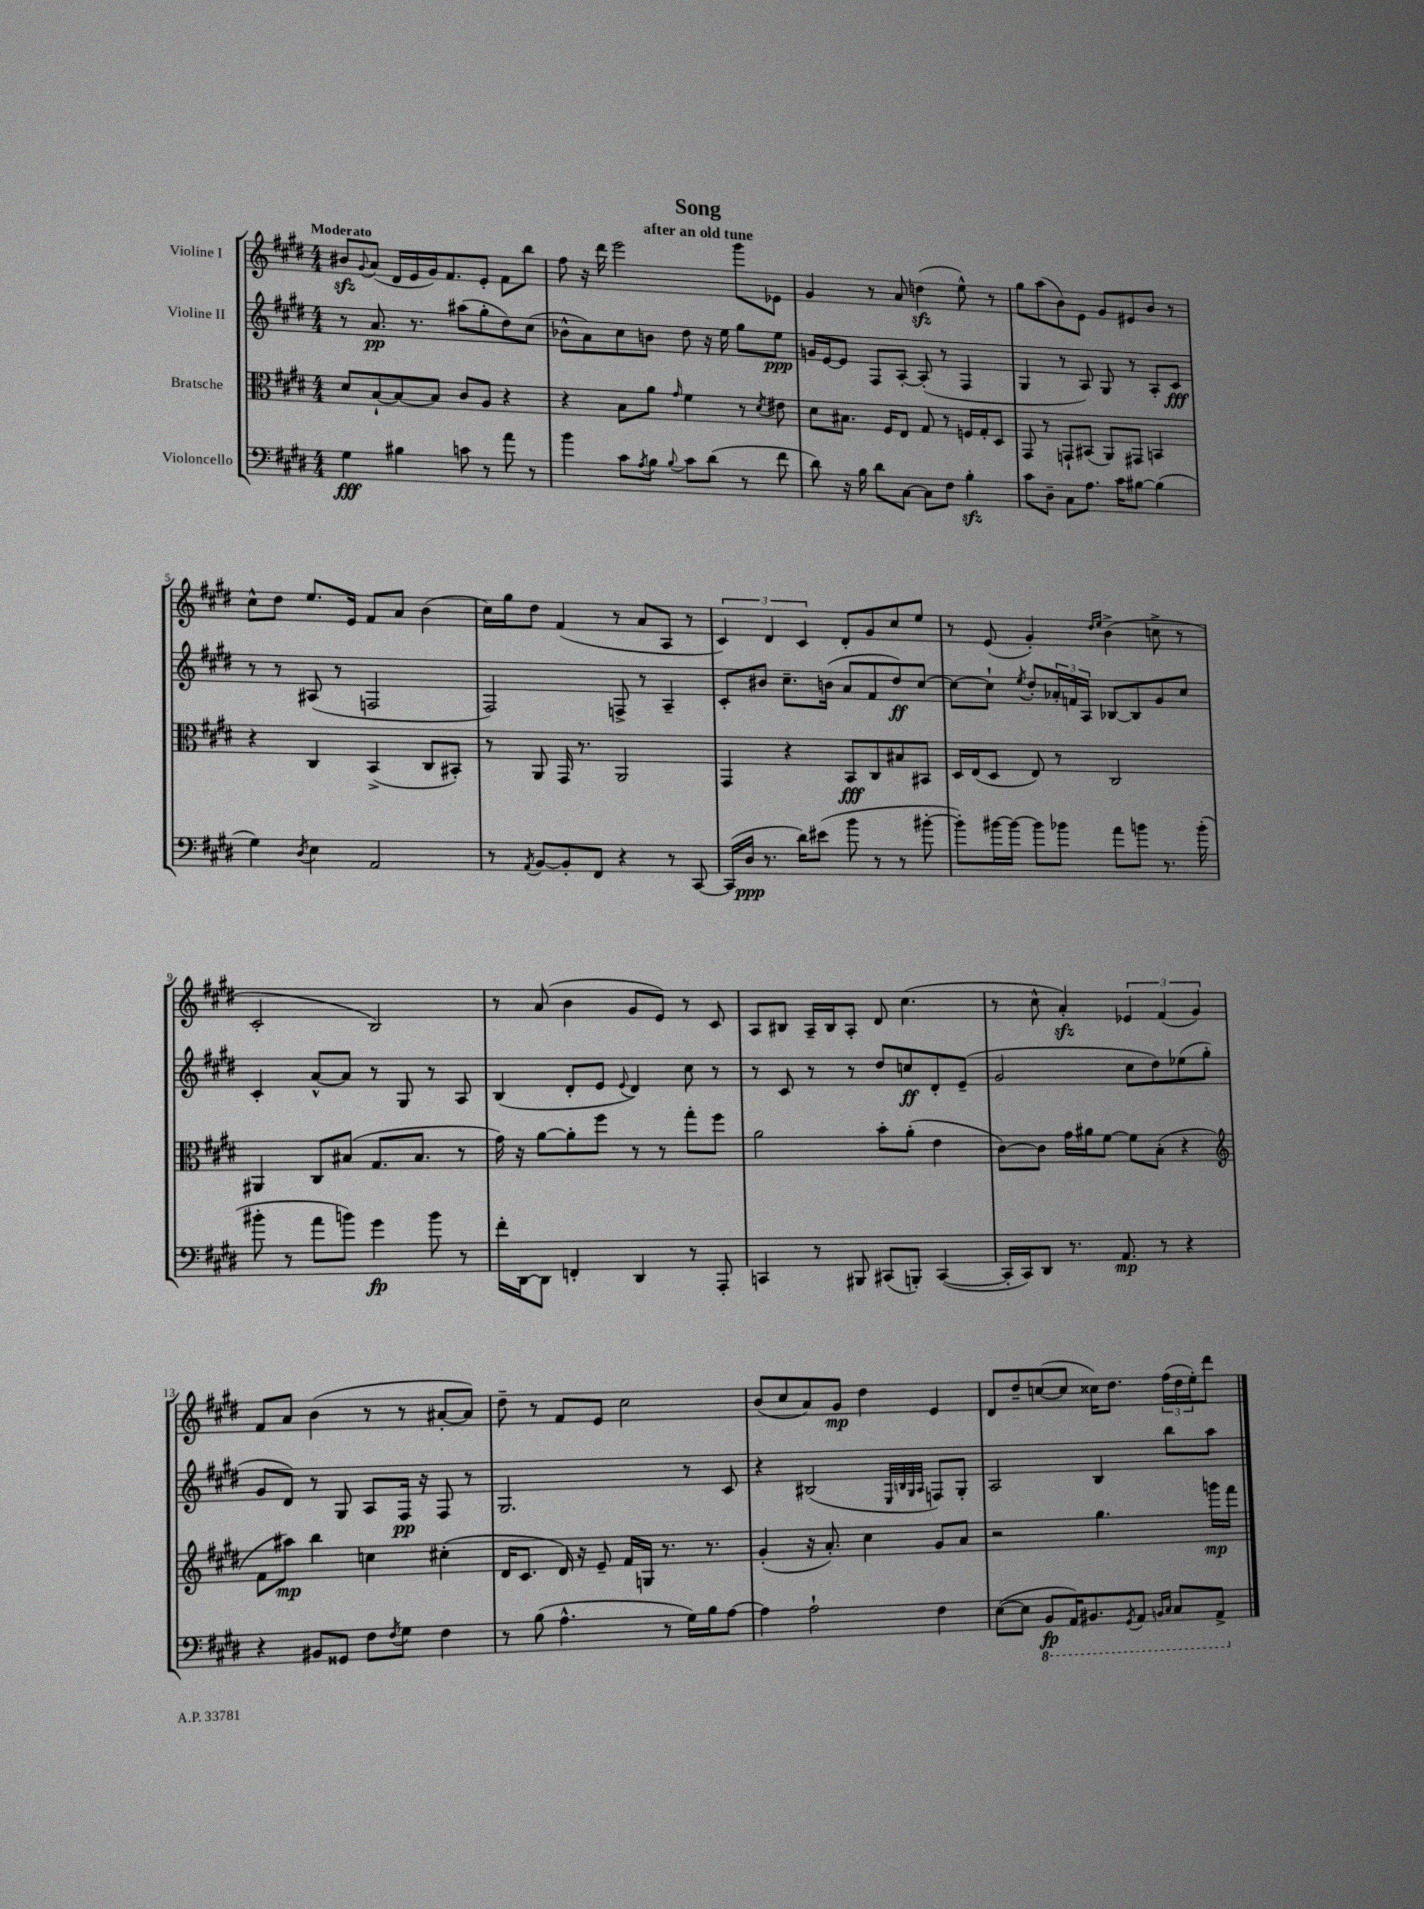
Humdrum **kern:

**kern	**dynam	**kern	**dynam	**kern	**dynam	**kern	**dynam
*part4	*part4	*part3	*part3	*part2	*part2	*part1	*part1
*staff4	*staff4	*staff3	*staff3	*staff2	*staff2	*staff1	*staff1
*I"Violoncello	*	*I"Bratsche	*	*I"Violine II	*	*I"Violine I	*
*clefF4	*	*clefC3	*	*clefG2	*	*clefG2	*
*k[f#c#g#d#]	*	*k[f#c#g#d#]	*	*k[f#c#g#d#]	*	*k[f#c#g#d#]	*
*M4/4	*	*M4/4	*	*M4/4	*	*M4/4	*
=1	=1	=1	=1	=1	=1	=1	=1
!	!	!	!	!	!	!LO:TX:a:B:t=Moderato	!
4G#\	fff	8d#/L	.	8r	.	8b#Xzz/L	.
.	.	.	.	.	.	8qqg#/	.
.	.	[8B`/	.	8.a/	pp	(8a/J	.
4B#X\	.	8B/_	.	.	.	16d#/LL	.
.	.	.	.	8.r	.	16e/	.
.	.	8B/J]	.	.	.	16g#/J)	.
.	.	.	.	.	.	8.f#/	.
8cn\	.	8c#/L	.	(8aa#X\L	.	.	.
8r	.	8A/J	.	8gg#'\	.	8e'/J	.
8a\	.	4r	.	8dd#\)	.	8f#\L	.
8r	.	.	.	(8cc#\J	.	8bb\J	.
=2	=2	=2	=2	=2	=2	=2	=2
4b\	.	4r	.	8b-X^^\L	.	8ff#\	.
.	.	.	.	8a\)	.	16r	.
.	.	.	.	.	.	16ddd#\	.
8c#\L	.	8B\L	.	8cc#\	.	2eee\	.
8qA/	.	.	.	.	.	.	.
8B\J	.	8a\J	.	8bn\J	.	.	.
8qqB/	.	16qqg#/	.	.	.	.	.
8c#\L	.	4f#\	.	8dd#\	.	.	.
(8d#\J	.	.	.	16r	.	.	.
.	.	.	.	16ee\	.	.	.
8r	.	8r	.	8gg#\L	.	8ggg#\L	.
.	.	8qd#/	.	.	.	.	.
8f#\	.	8e#X\	.	8ee\J	ppp	8e-X\J	.
=3	=3	=3	=3	=3	=3	=3	=3
8d#\)	.	8d#\L	.	16gn/LL	.	4g#/	.
.	.	.	.	[16e/J	.	.	.
16r	.	8.B#X\J	.	8e/J]	.	.	.
16B\	.	.	.	.	.	.	.
8d#\L	.	.	.	8F#/L	.	8r	.
.	.	16F#/KL	.	.	.	.	.
[8C#\J	.	8E/J	.	[8A'/J	.	8a/	.
8C#\L]	.	8G#/	.	(8A'/]	.	(4ddnzz\	.
8F#\J	.	8r	.	8r	.	.	.
4Bzz'\	.	16Fn/LL	.	4F#/	.	8ee^^\)	.
.	.	16G#'/J	.	.	.	.	.
.	.	8D#/J	.	.	.	8r	.
=4	=4	=4	=4	=4	=4	=4	=4
8c#\L	.	8GG#/	.	4G#/	.	8gg#\L	.
8D#~\J	.	8r	.	.	.	(8aa\	.
8C#\L	.	8GGn`/L	.	8r	.	8b\)	.
8.A\J	.	(8BB#X/J	.	8A/)	.	8e\J	.
.	.	8AA/L)	.	8G#/	.	8g#/L	.
16c#\KL	.	.	.	.	.	.	.
[8B#X\J	.	8GG#X/J	.	8r	.	8e#X/	.
(4B#\]	.	4BBn/	.	8A'/L	.	8b/J	.
.	.	.	.	8c#/J	fff	8r	.
!!LO:LB:g=z
=5	=5	=5	=5	=5	=5	=5	=5
4G#\)	.	4r	.	8r	.	8cc#^^\L	.
.	.	.	.	8r	.	8dd#\J	.
8qD#/	.	.	.	.	.	.	.
4E\	.	4C#/	.	(8A#X/	.	8.ee/L	.
.	.	.	.	8r	.	.	.
.	.	.	.	.	.	16e/Jk	.
2AA/	.	(4BB^/	.	2Fn/	.	8f#/L	.
.	.	.	.	.	.	8a/J	.
.	.	8C#/L	.	.	.	(4b\	.
.	.	8BB#X'/J)	.	.	.	.	.
=6	=6	=6	=6	=6	=6	=6	=6
8r	.	8r	.	2F#/)	.	16cc#\LL)	.
.	.	.	.	.	.	16gg#\J	.
8qAA/	.	.	.	.	.	.	.
[8BB/L	.	8AA/	.	.	.	8dd#\J	.
8BB'/]	.	16GG#/	.	.	.	(4f#/	.
.	.	8.r	.	.	.	.	.
8FF#/J	.	.	.	.	.	.	.
4r	.	2AA/	.	8Fn^/	.	8r	.
.	.	.	.	8r	.	8a/L	.
8r	.	.	.	4A~/	.	8A/J	.
[8CC#/	.	.	.	.	.	8r	.
=7	=7	=7	=7	=7	=7	=7	=7
(16CC#/LL]	.	4GG#/	.	8c#'/L	.	6c#/)	.
16D#/JJ	ppp	.	.	.	.	.	.
8.r	.	.	.	8b#X/J	.	.	.
.	.	.	.	.	.	6d#/	.
.	.	4r	.	8.cc#~\L	.	.	.
16d#\KL)	.	.	.	.	.	.	.
.	.	.	.	.	.	6c#/	.
(8e#X\J	.	.	.	.	.	.	.
.	.	.	.	(16bn\Jk	.	.	.
8b\	.	8BB/L	fff	8a/L	.	8d#'/L	.
8r	.	8C#/	.	8f#/	.	8g#/	.
8r	.	8B#X/	.	8dd#/)	ff	8cc#/	.
[8b#X'\	.	8BB#X/J	.	[8cc#/J	.	8ee/J	.
=8	=8	=8	=8	=8	=8	=8	=8
8b#'\L])	.	16D#/LL	.	8cc#\L_	.	8r	.
.	.	(16E/J	.	.	.	.	.
[16b#X\L	.	8D#/J	.	8cc#`\J]	.	(8e/	.
16b#\JJ_	.	.	.	.	.	.	.
.	.	.	.	8qee/	.	.	.
8b#\L]	.	8E/)	.	8dd#'/L	.	4g#'/)	.
8b-X\J	.	8r	.	24a-X'/L	.	.	.
.	.	.	.	24fn/	.	.	.
.	.	.	.	24A/JJ	.	.	.
.	.	.	.	.	.	16qqdd#/LL	.
.	.	.	.	.	.	16qqee/JJ	.
8a\L	.	2C#/	.	[8B-X/L	.	(4b^\	.
8bn\J	.	.	.	8B-/]	.	.	.
8.r	.	.	.	8g#/	.	8ccn^\	.
.	.	.	.	8cc#/J	.	8r	.
(16b'\	.	.	.	.	.	.	.
!!LO:LB:g=z
=9	=9	=9	=9	=9	=9	=9	=9
8b#X'\	.	4AA#X/	.	4c#'/	.	2c#'/	.
8r	.	.	.	.	.	.	.
8a\L	.	8C#/L	.	[8a^^/L	.	.	.
8bn\J)	.	(8B#X/J	.	8a/J]	.	.	.
4g#\	fp	8.G#/L	.	8r	.	2B/)	.
.	.	.	.	8G#/	.	.	.
.	.	8.B#/J	.	.	.	.	.
8b\	.	.	.	8r	.	.	.
8r	.	8r	.	8A/	.	.	.
=10	=10	=10	=10	=10	=10	=10	=10
16f#'\LL	.	16g#\)	.	(4B/	.	8r	.
[16DD#\J	.	16r	.	.	.	.	.
8DD#\J]	.	[8a\L	.	.	.	(8a/	.
4FFn'/	.	8a'\]	.	8d#'/L	.	4b\	.
.	.	8ff#\J	.	8e/J	.	.	.
.	.	.	.	8qqe/	.	.	.
4DD#/	.	8r	.	4d#/)	.	8g#/L	.
.	.	8r	.	.	.	8e/J)	.
8r	.	8gg#'\L	.	8cc#\	.	8r	.
8AAA'/	.	8ff#\J	.	8r	.	8c#/	.
=11	=11	=11	=11	=11	=11	=11	=11
4CCn/	.	2a\	.	8r	.	8A/L	.
.	.	.	.	8c#/	.	8B#X/J	.
8r	.	.	.	8r	.	16A~/LL	.
.	.	.	.	.	.	16B#/J	.
8BBB#X/	.	.	.	8r	.	8A'/J	.
(8CC#X/L	.	8b'\L	.	8dd#/L	.	8d#/	.
8BBBn'/J)	.	(8a'\J	.	8ccn/	ff	(4.cc#\	.
([4CC#/	.	4e\	.	8d#'/	.	.	.
.	.	.	.	(8e~/J	.	.	.
=12	=12	=12	=12	=12	=12	=12	=12
16CC#'/LL]	.	[8c#\L)	.	2g#/	.	8r	.
16CC#/J)	.	.	.	.	.	.	.
8DD#/J	.	8c#\J]	.	.	.	8cc#^^\	.
8.r	.	16g#\LL	.	.	.	4azz'/)	.
.	.	16a#X\J	.	.	.	.	.
.	.	[8f#\J	.	.	.	.	.
8.AA/	mp	.	.	.	.	.	.
.	.	8f#\L]	.	8cc#\L	.	6e-X/	.
8r	.	(8B'\J	.	8dd#\)	.	.	.
.	.	.	.	.	.	(6f#/	.
4r	.	4r	.	(8ee-X\	.	.	.
.	.	.	.	.	.	6g#/)	.
.	.	.	.	8gg#'\J	.	.	.
!!LO:LB:g=z
=13	=13	=13	=13	=13	=13	=13	=13
*	*	*clefG2	*	*	*	*	*
4r	.	8f#\L	.	8g#/L	.	8f#/L	.
.	.	8aa#X\J)	mp	8d#/J)	.	8a/J	.
8BB#X/L	.	4bb\	.	8r	.	(4b\	.
8GG##X/J	.	.	.	8G#/	.	.	.
8F#\L	.	4ccn\	.	8A/L	.	8r	.
8qF#/	.	.	.	.	.	.	.
8G#\J	.	.	.	16F#/Jk	pp	8r	.
.	.	.	.	16r	.	.	.
4F#\	.	(4cc#X'\	.	8F#/	.	[8a#X'/L	.
.	.	.	.	8r	.	8a#/J])	.
=14	=14	=14	=14	=14	=14	=14	=14
8r	.	16d#/KL	.	2.G#/	.	8dd#~\	.
.	.	8.c#/J	.	.	.	.	.
(8B\	.	.	.	.	.	8r	.
4.A^^\	.	16d#/)	.	.	.	8f#/L	.
.	.	16r	.	.	.	.	.
.	.	8e~/	.	.	.	8e/J	.
.	.	16f#/LL	.	.	.	2cc#\	.
.	.	16Gn/JJ	.	.	.	.	.
8r	.	8.r	.	.	.	.	.
16G#\LL)	.	.	.	8r	.	.	.
16B\J	.	8.r	.	.	.	.	.
[8A\J	.	.	.	8c#/	.	.	.
=15	=15	=15	=15	=15	=15	=15	=15
4A\]	.	(4g#'/	.	4r	.	(8b/L	.
.	.	.	.	.	.	8cc#/	.
2A`\	.	16r	.	(2B#X/	.	8a/)	.
.	.	8.a'/)	.	.	.	.	.
.	.	.	.	.	.	8g#/J	mp
.	.	4cc#\	.	.	.	4dd#\	.
.	.	.	.	32qqE/LLL	.	.	.
.	.	.	.	32qqBn/	.	.	.
.	.	.	.	32qqG#/	.	.	.
.	.	.	.	32qqA/JJJ	.	.	.
4F#\	.	8g#/L	.	8Fn/L)	.	4e/	.
.	.	8a/J	.	8G#'/J	.	.	.
=16	=16	=16	=16	=16	=16	=16	=16
([8E\L	.	2r	.	2A/	.	8d#/L	.
8E\J]	.	.	.	.	.	8dd#~/	.
*8ba	*	*	*	*	*	*	*
8BBB/L	fp	.	.	.	.	([8ccn/	.
16AAA/K)	.	.	.	.	.	8cc/J]	.
8.BBB#X/	.	.	.	.	.	.	.
.	.	4.gg#\	.	4B/	.	16cc##X\KL)	.
.	.	.	.	.	.	8.dd#\J	.
8qGGG#/	.	.	.	.	.	.	.
8AAA/J	.	.	.	.	.	.	.
16qqBBBn/LL	.	.	.	.	.	.	.
16qqCC#/JJ	.	.	.	.	.	.	.
8CC#/L	.	.	.	8bb\L	.	(24ff#\LL	.
.	.	.	.	.	.	24dd#\	.
.	.	.	.	.	.	24ee'\J)	.
8AAA^/J	.	16gggn\LL	mp	8aa\J	.	8ddd#\J	.
.	.	16fff#\JJ	.	.	.	.	.
*X8ba	*	*	*	*	*	*	*
==	==	==	==	==	==	==	==
*-	*-	*-	*-	*-	*-	*-	*-
